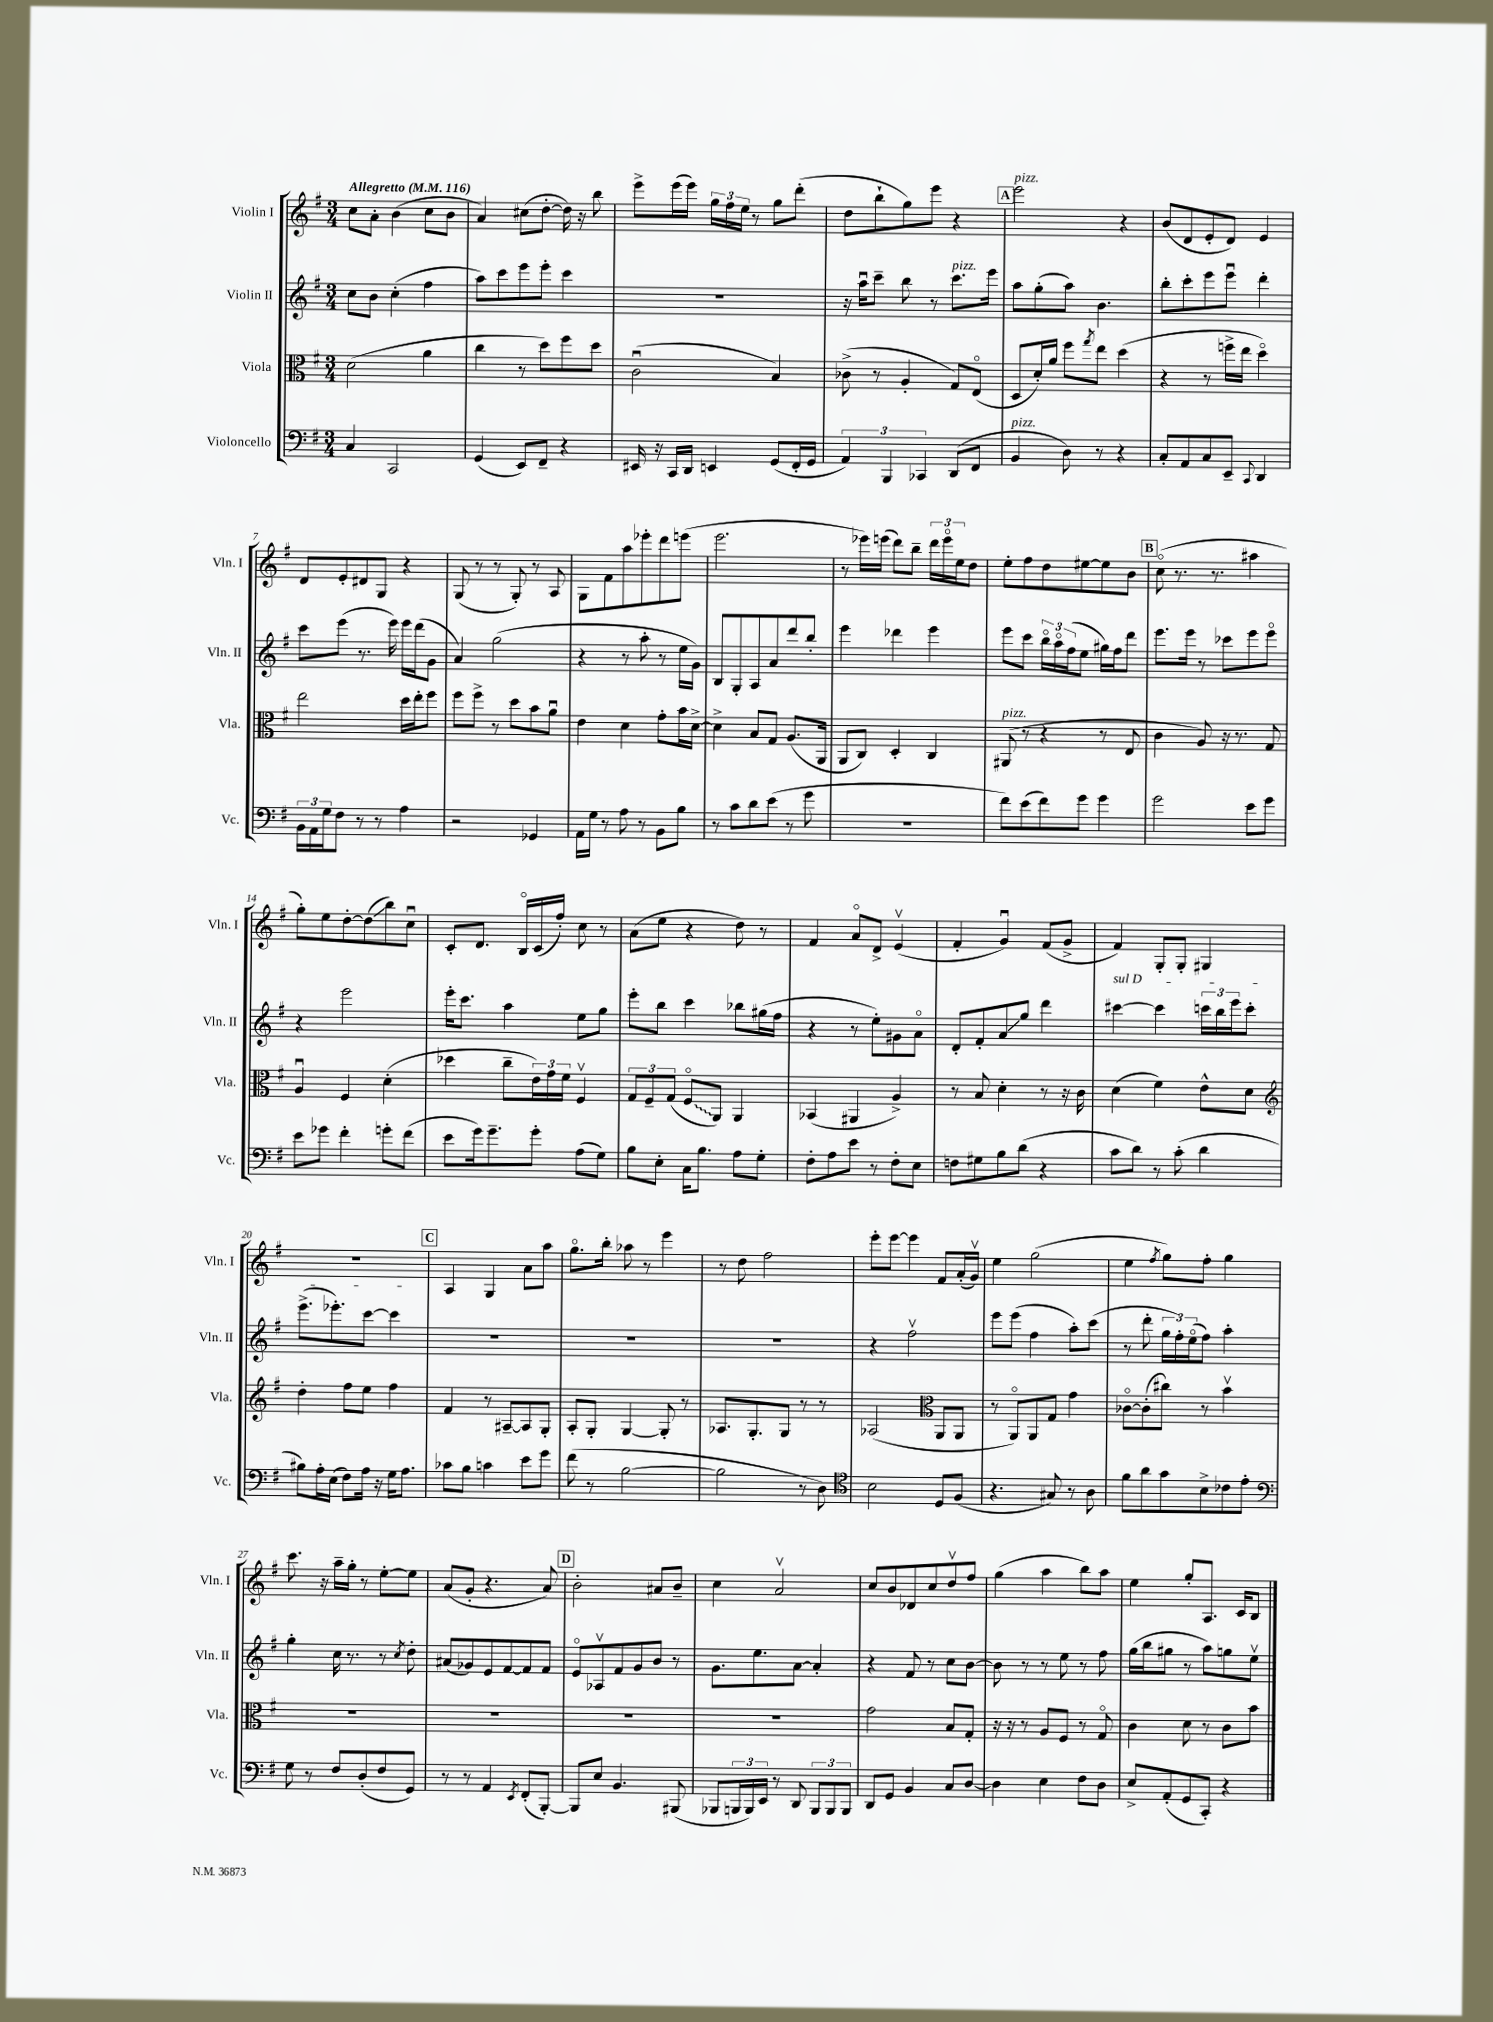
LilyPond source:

<<
\new StaffGroup <<
\new Staff = "s0" \with { instrumentName = "Violin I" shortInstrumentName = "Vln. I" } {
    \clef treble \key g \major \numericTimeSignature \time 3/4 \tempo "Allegretto" 4 = 116
    c''8 a'8-. b'4( c''8 b'8 |
    a'4) cis''8( d''8~-. d''16) r16 b''8 |
    e'''8-> e'''16( e'''16) \tuplet 3/2 { g''16 fis''16 e''16 } r8 g''8 d'''8-.( |
    d''8 b''8-! g''8) e'''8 r4 |
    \mark \markup { \box "A" } e'''2^\markup { \italic "pizz." } r4 |
    b'8( d'8 e'8-. d'8) e'4 |
    d'8 e'8-. dis'8 g8 r4 |
    g8( r8 r8 g8-.) r8 a8 |
    g8 fis'8 a''8 ees'''8-. d'''8 e'''8( |
    e'''2. |
    r8 ees'''16) e'''16( d'''8) b''8-- \tuplet 3/2 { d'''16 e'''16\flageolet e''16 } d''8 |
    e''8-. fis''8 d''8 eis''8~ eis''8 b'8 |
    \mark \markup { \box "B" } c''8\flageolet( r8. r8. ais''4 |
    g''8-.) e''8 d''8~-. d''8\glissando( b''8) c''8\downbow |
    c'8-. d'8. b16\flageolet c'16( fis''16-.) c''8 r8 |
    a'8( e''8 r4 d''8) r8 |
    fis'4 a'8\flageolet d'8-> e'4\upbow( |
    fis'4-. g'4\downbow) fis'8( g'8-> |
    fis'4) g8-. g8-. gis4 |
    R2. |
    \mark \markup { \box "C" } a4 g4 a'8 a''8 |
    g''8.\flageolet b''16-. aes''8 r8 e'''4 |
    r8 d''8 fis''2 |
    e'''8-. e'''8~ e'''4 fis'8 a'16-.( g'16\upbow) |
    e''4 g''2( |
    e''4 \acciaccatura { fis''8 } g''8) fis''8-. g''4 |
    c'''8. r16 a''16-- g''16-. r8 e''8~-. e''8 |
    a'8( g'8-. r4. a'8) |
    \mark \markup { \box "D" } b'2-. ais'8 b'8-- |
    c''4 a'2\upbow |
    c''8 b'8 des'8 c''8 d''8\upbow fis''8 |
    g''4( a''4 b''8) a''8 |
    e''4 g''8-. a8. c'16 b8 \bar "|." |
}
\new Staff = "s1" \with { instrumentName = "Violin II" shortInstrumentName = "Vln. II" } {
    \clef treble \key g \major \numericTimeSignature \time 3/4
    c''8 b'8 c''4-.( fis''4 |
    a''8) c'''8 e'''8 e'''8-. c'''4 |
    R2. |
    r16 a''16\downbow c'''8-- b''8 r8 c'''8.^\markup { \italic "pizz." } e'''16 |
    \mark \markup { \box "A" } a''8 g''8-.( a''8) b'4. |
    b''8-. c'''8-. e'''8 e'''8\downbow d'''4-. |
    c'''8 e'''8( r8. e'''16) e'''16 d'''16( g'8 |
    a'4) g''2( |
    r4 r8 a''8-. r8 e''16 g'16) |
    b8 g8-. a8 a'8 d'''8 b''8-. |
    e'''4 des'''4 e'''4 |
    e'''8 c'''8 \tuplet 3/2 { b''16\flageolet a''16\flageolet fis''16( } e''8 gis''16) fis''16 d'''8 |
    \mark \markup { \box "B" } e'''8. e'''16 r8 ces'''8 e'''8 e'''8\flageolet |
    r4 e'''2 |
    e'''16-. c'''8. a''4 e''8 g''8 |
    e'''8-. b''8 c'''4 bes''8 gis''16( fis''16 |
    r4 r8 e''8-.) gis'8 a'8\flageolet |
    d'8-. fis'8-. a'8\glissando g''8 d'''4 |
    \once \override TextSpanner.bound-details.left.text = \markup { \italic "sul D" } cis'''4~\startTextSpan cis'''4 \tuplet 3/2 { c'''16 b''16 e'''16 } c'''8-. |
    e'''8.->( ees'''8.-.) c'''8~ c'''4\stopTextSpan |
    \mark \markup { \box "C" } R2. |
    R2. |
    R2. |
    r4 fis''2\upbow |
    e'''8 e'''8( fis''4 a''8-.) c'''8( |
    r8 d'''8-. \tuplet 3/2 { g''16 fis''16-.) e''16\flageolet( } fis''8) a''4-. |
    g''4-. c''16 r8. r8 \acciaccatura { c''8 } d''8-. |
    ais'8( ges'8) e'8 fis'8~ fis'8 fis'8 |
    \mark \markup { \box "D" } e'8\flageolet aes8\upbow fis'8 g'8 b'8 r8 |
    g'8. e''8. a'8~ a'4-. |
    r4 fis'8 r8 c''8 b'8~ |
    b'8 r8 r8 e''8 r8 fis''8 |
    g''16( b''16 gis''8 r8 a''8) g''8 e''8\upbow \bar "|." |
}
\new Staff = "s2" \with { instrumentName = "Viola" shortInstrumentName = "Vla." } {
    \clef alto \key g \major \numericTimeSignature \time 3/4
    d'2( a'4 |
    c''4 r8 d''8) fis''8 d''8 |
    c'2\downbow( b4) |
    ces'8->( r8 a4-. g8) e8\flageolet( |
    \mark \markup { \box "A" } d8 d'16-.) a'16 fis''8 \acciaccatura { g''8 } e''8 d''4( |
    r4 r8 f''16-> e''16 d''4\flageolet) |
    e''2 d''16 e''16-. fis''8 |
    fis''8 fis''8-> r8 d''8 b'8 a'8\downbow |
    e'4 d'4 g'8-. b'16 d'16~-> |
    d'4-> b8 g8 a8.( a,16 |
    a,8 c8) d4-. c4 |
    ais,8^\markup { \italic "pizz." }( r8 r4 r8 e8 |
    \mark \markup { \box "B" } c'4 a8) r16 r8. g8 |
    a4\downbow fis4 d'4-.( |
    des''4 c''8-- \tuplet 3/2 { e'16) g'16 fis'16 } fis4\upbow |
    \tuplet 3/2 { g8 fis8-- g8( } \once \override Glissando.style = #'zigzag fis8\flageolet\glissando a,8) a,4 |
    bes,4( ais,4 a4->) |
    r8 b8 d'4-. r8 r16 c'16 |
    d'4( fis'4) e'8-^ d'8 |
    \clef treble d''4-. fis''8 e''8 fis''4 |
    \mark \markup { \box "C" } fis'4 r8 ais8~-- ais8 g8-. |
    a8-. g8-. g4~ g8-. r8 |
    aes8. g8.-. g8 r8 r8 |
    aes2( \clef alto a,8 a,8 |
    r8 a,8\flageolet) a,8 g8 g'4 |
    ces'8~\flageolet ces'8-.( cis''8) r8 b'4\upbow |
    R2. |
    R2. |
    \mark \markup { \box "D" } R2. |
    R2. |
    g'2 b8 g8-. |
    r16 r16 r8 a8 fis8 r8 g8\flageolet |
    c'4 d'8 r8 c'8 b'8 \bar "|." |
}
\new Staff = "s3" \with { instrumentName = "Violoncello" shortInstrumentName = "Vc." } {
    \clef bass \key g \major \numericTimeSignature \time 3/4
    c4 c,2 |
    g,4( e,8) fis,8-- r4 |
    eis,16 r16 c,16 d,16 e,4 g,8( fis,16-. g,16 |
    \tuplet 3/2 { a,4) b,,4 ces,4 } d,8( fis,8 |
    \mark \markup { \box "A" } b,4^\markup { \italic "pizz." } d8) r8 r4 |
    c8-. a,8 c8 e,8-- \appoggiatura { c,8 } d,4 |
    \tuplet 3/2 { b,16 a,16 g16 } fis8 r8 r8 a4 |
    r2 ges,4 |
    a,16 g16 r8 a8 r8 b,8 b8 |
    r8 c'8 d'8 e'8( r8 g'8 |
    R2. |
    fis'8) e'8( fis'8) g'8 g'4 |
    \mark \markup { \box "B" } g'2 e'8 g'8 |
    e'8 ges'8 fis'4-. g'8-. fis'8( |
    e'8 g'16) g'8.-- g'8-. a8( g8) |
    b8 e8-. c16 b8. a8 g8-. |
    fis8-. a8 e'8 r8 fis8-. e8 |
    f8 gis8 b8 d'8( r4 |
    c'8 d'8) r8 c'8-.( d'4 |
    bis8) a16-. e16( fis8) a16 r16 g16 a8. |
    \mark \markup { \box "C" } ces'8 b8 c'4 e'8 g'8 |
    fis'8( r8 b2~ |
    b2 r8 d8) |
    \clef tenor b2 d8 fis8( |
    r4. gis8) r8 a8 |
    fis'8 a'8 g'8 b8-> ces'8 e'8-. |
    \clef bass g8 r8 fis8 d8-.( fis8 g,8) |
    r8 r8 a,4 \acciaccatura { e,8 } fis,8-.( b,,8~-.) |
    \mark \markup { \box "D" } b,,8 e8 b,4. bis,,8( |
    bes,,8 \tuplet 3/2 { b,,16 b,,16) e,16 } r8 d,8 \tuplet 3/2 { b,,8 b,,8 b,,8 } |
    d,8 g,8 b,4 c8 d8~ |
    d4 e4 fis8 d8 |
    e8-> a,8-.( g,8 c,8-.) r4 \bar "|." |
}
>>
>>
